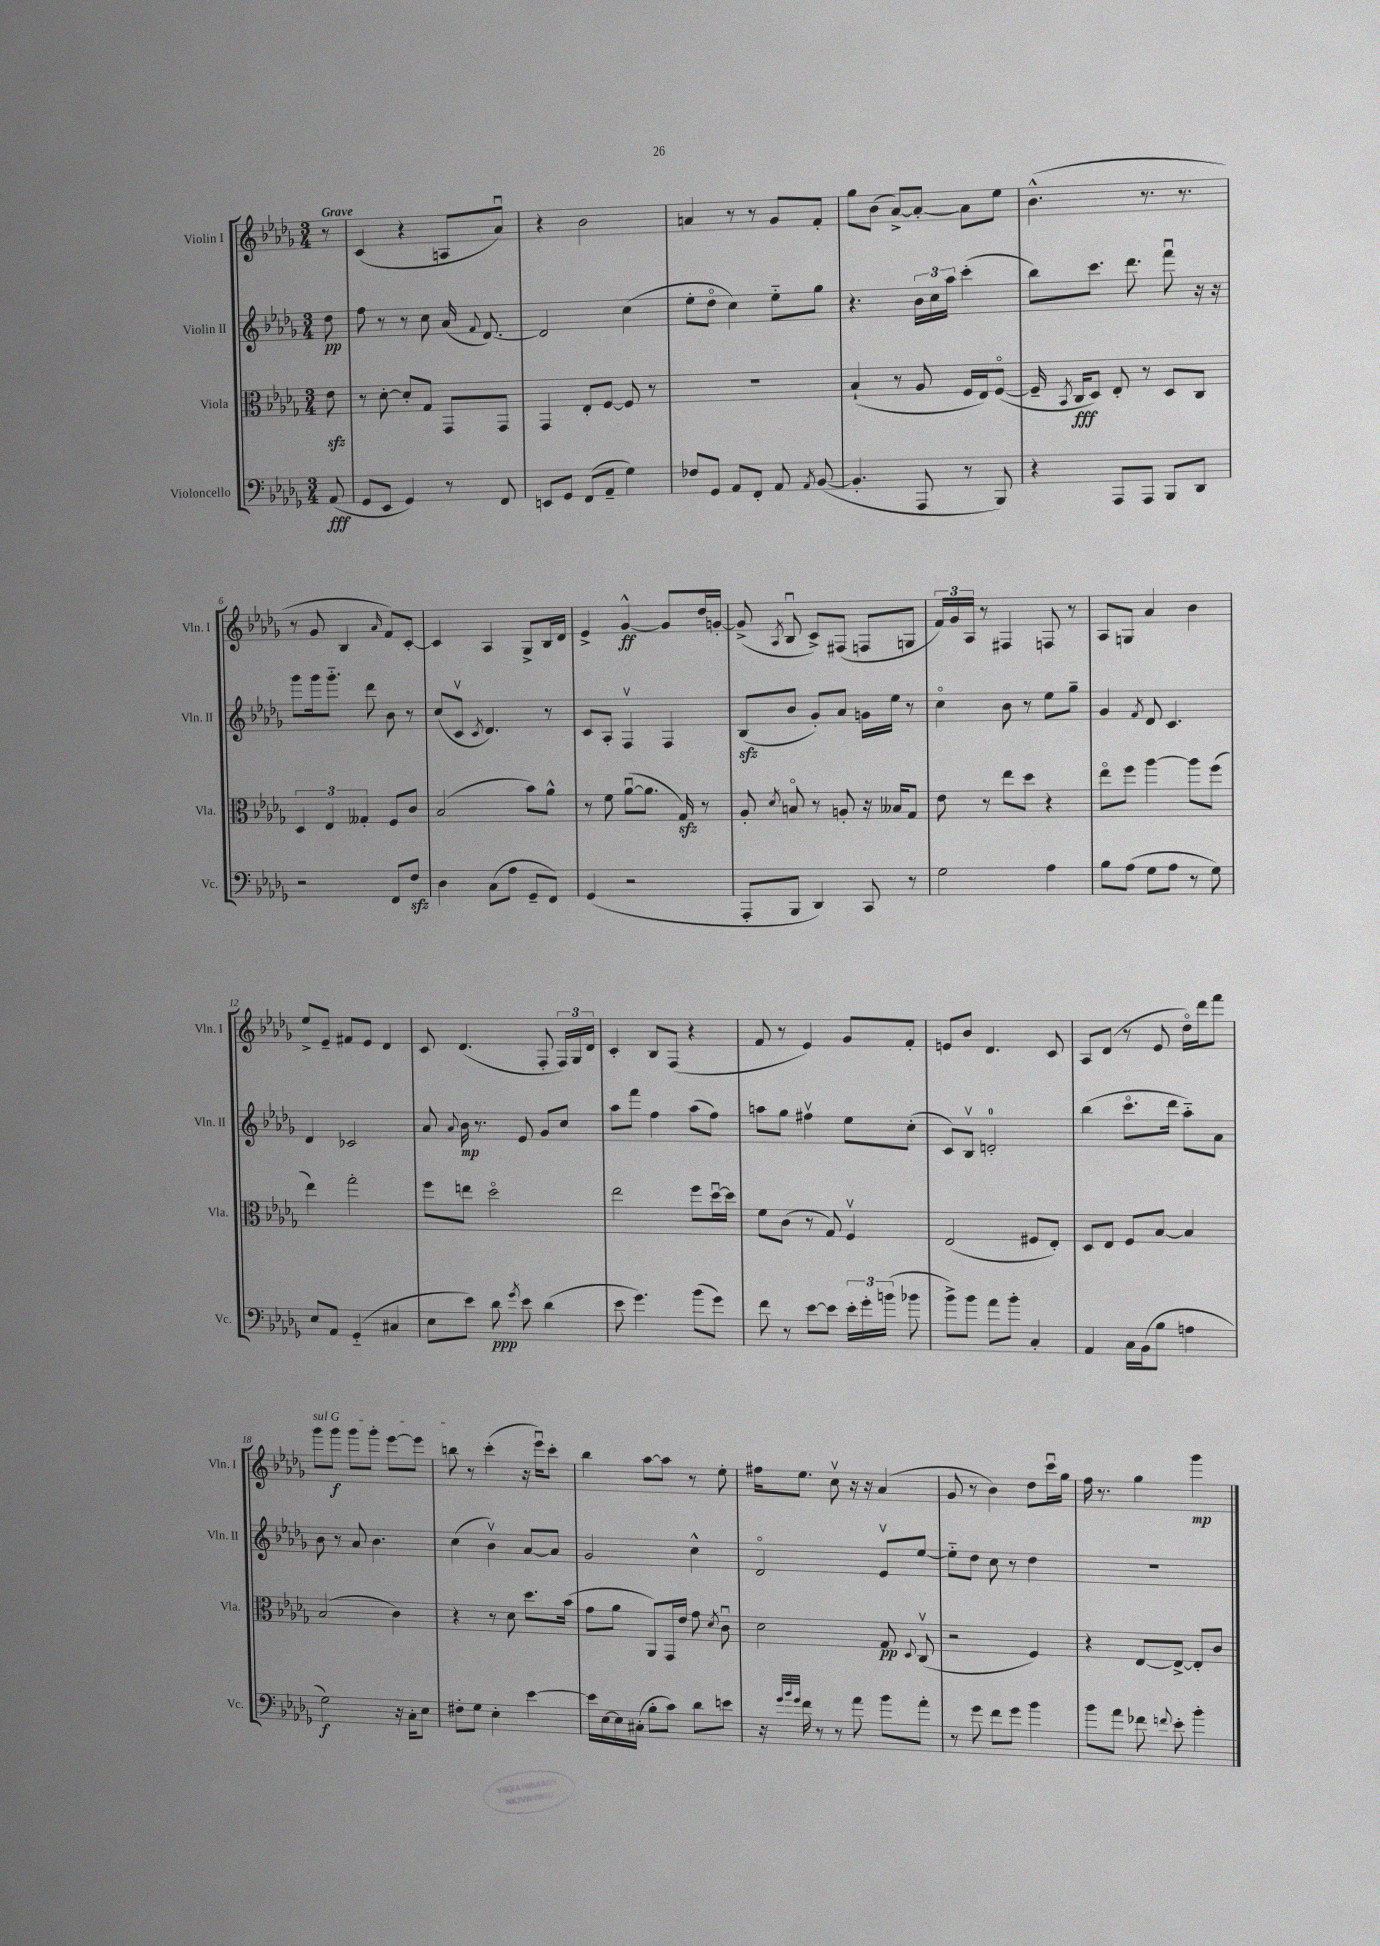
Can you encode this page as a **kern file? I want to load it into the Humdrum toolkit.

**kern	**dynam	**kern	**dynam	**kern	**dynam	**kern	**dynam
*part4	*part4	*part3	*part3	*part2	*part2	*part1	*part1
*staff4	*staff4	*staff3	*staff3	*staff2	*staff2	*staff1	*staff1
*I"Violoncello	*	*I"Viola	*	*I"Violin II	*	*I"Violin I	*
*I'Vc.	*	*I'Vla.	*	*I'Vln. II	*	*I'Vln. I	*
*clefF4	*	*clefC3	*	*clefG2	*	*clefG2	*
*k[b-e-a-d-g-]	*	*k[b-e-a-d-g-]	*	*k[b-e-a-d-g-]	*	*k[b-e-a-d-g-]	*
*M3/4	*	*M3/4	*	*M3/4	*	*M3/4	*
=	=	=	=	=	=	=	=
!	!	!	!	!	!	!LO:TX:a:B:t=Grave	!
(8AA-/	fff	8e-zz\	.	8dd-\	pp	8r	.
=1	=1	=1	=1	=1	=1	=1	=1
8GG-/L	.	8r	.	8ff\	.	(4c/	.
8EE-/J	.	[8d-'\	.	8r	.	.	.
4GG-/)	.	8d-'/L]	.	8r	.	4r	.
.	.	8G-/J	.	8cc\	.	.	.
8r	.	8GG-/L	.	(16a-/	.	8An/L	.
.	.	.	.	8qqf/	.	.	.
.	.	.	.	[8.d-/)	.	.	.
8FF/	.	8GG-/J	.	.	.	8a-u/J)	.
=2	=2	=2	=2	=2	=2	=2	=2
8EEn/L	.	4GG-/	.	2d-/]	.	4r	.
8GG-/J	.	.	.	.	.	.	.
(8FF/L	.	8E-'/L	.	.	.	2b-\	.
8AA-~/J	.	[8F/J	.	.	.	.	.
4G-\)	.	8F/]	.	(4cc\	.	.	.
.	.	8r	.	.	.	.	.
=3	=3	=3	=3	=3	=3	=3	=3
8F-X/L	.	2.r	.	8ee-'\L	.	4an/	.
8GG-/J	.	.	.	8dd-\J	.	.	.
8AA-/L	.	.	.	4cc\)	.	8r	.
8FF'/J	.	.	.	.	.	8r	.
8AA-/	.	.	.	8ee-\L	.	8g-/L	.
8qAA-/	.	.	.	.	.	.	.
([8BB-/	.	.	.	8gg-\J	.	8f'/J	.
=4	=4	=4	=4	=4	=4	=4	=4
4.BB-'/]	.	(4B-`/	.	4.r	.	8gg-\L	.
.	.	.	.	.	.	(8b-\J	.
.	.	8r	.	.	.	[8a-^/L)	.
8AAA-/	.	8A-/	.	24b-\LL	.	8a-'/J_	.
.	.	.	.	24cc\	.	.	.
.	.	.	.	24aa-\JJ	.	.	.
8r	.	16F/LL	.	(4ccc'\	.	8a-\L]	.
.	.	16E-/J)	.	.	.	.	.
8BBB-/)	.	([8F/J	.	.	.	8ee-\J	.
=5	=5	=5	=5	=5	=5	=5	=5
4r	.	16F~/]	.	8bb-\L)	.	(4.b-^^\	.
.	.	8qBB-/	.	.	.	.	.
.	.	16C/KL	fff	.	.	.	.
.	.	8D-/J)	.	8.ccc\J	.	.	.
8AAA-/L	.	8E-'/	.	.	.	.	.
.	.	.	.	8.ddd-\	.	.	.
8AAA-/J	.	8r	.	.	.	8.r	.
8BBB-/L	.	8D-/L	.	8fffu\	.	.	.
.	.	.	.	.	.	8.r	.
8DD-/J	.	8C/J	.	16r	.	.	.
.	.	.	.	16r	.	.	.
!!LO:LB:g=z
=6	=6	=6	=6	=6	=6	=6	=6
2r	.	6D-/	.	8ggg-\L	.	8r	.
.	.	.	.	16ggg-\k	.	8g-/	.
.	.	6E-/	.	.	.	.	.
.	.	.	.	8.ggg-\J	.	.	.
.	.	.	.	.	.	4B-/	.
.	.	6G--X'/	.	.	.	.	.
.	.	.	.	8ddd-\	.	.	.
.	.	.	.	.	.	16qqa-/	.
8FF/L	.	8F/L	.	8b-\	.	8f/L)	.
8Fzz/J	.	8c/J	.	8r	.	[8c'/J	.
=7	=7	=7	=7	=7	=7	=7	=7
4D-\	.	(2B-/	.	(8cc/L	.	4c/]	.
.	.	.	.	8cv/J	.	.	.
.	.	.	.	8qc/	.	.	.
(8C\L	.	.	.	4.d-/)	.	4A-/	.
8A-\J	.	.	.	.	.	.	.
8GG-~/L	.	8b-\L)	.	.	.	8G-^/L	.
8FF/J)	.	8a-^^\J	.	8r	.	16B-/L	.
.	.	.	.	.	.	16d-/JJ	.
=8	=8	=8	=8	=8	=8	=8	=8
(4GG-/	.	8r	.	8c/L	.	4e-^/	.
.	.	8f\	.	8A-'/J	.	.	.
2r	.	([8a-u\L	.	4Fv/	.	[4g-^^/	ff
.	.	8.a-\J]	.	.	.	.	.
.	.	.	.	4F/	.	8g-/L]	.
.	.	16G-zz/)	.	.	.	.	.
.	.	8r	.	.	.	16dd-/L	.
.	.	.	.	.	.	[16gn'/JJ	.
=9	=9	=9	=9	=9	=9	=9	=9
8AAA-'/L	.	8A-'/	.	(8B-zz/L	.	(8g^/]	.
.	.	8qd-/	.	.	.	8qA-/	.
8BBB-/J	.	8Bn/	.	8b-/J	.	8B-u/	.
4DD-/)	.	8r	.	8g-'/L)	.	8c^/L)	.
.	.	8An'/	.	8a-/J	.	(8F#X/J	.
8CC/	.	16r	.	16gn\LL	.	8Fn/L	.
.	.	16B--X/KL	.	16ee-\JJ	.	.	.
8r	.	8G-/J	.	8r	.	8Gn/J	.
=10	=10	=10	=10	=10	=10	=10	=10
2G-\	.	8e-\	.	4cc\	.	24f/LL)	.
.	.	.	.	.	.	24g-/	.
.	.	.	.	.	.	24A-/JJ	.
.	.	8r	.	.	.	8r	.
.	.	8ee-\L	.	8b-\	.	4F#X/	.
.	.	8dd-\J	.	8r	.	.	.
4A-\	.	4r	.	8ee-\L	.	8Fn/	.
.	.	.	.	8gg-~\J	.	8r	.
=11	=11	=11	=11	=11	=11	=11	=11
8B-\L	.	8ee-\L	.	4g-/	.	8A-/L	.
(8A-\J	.	8ff\J	.	.	.	8Gn/J	.
.	.	.	.	8qf/	.	.	.
8G-\L	.	[4aa-\	.	8d-/	.	4a-/	.
8A-\J	.	.	.	4.c/	.	.	.
8r	.	8aa-\L]	.	.	.	4b-\	.
8G-\)	.	(8ff\J	.	.	.	.	.
!!LO:LB:g=z
=12	=12	=12	=12	=12	=12	=12	=12
8E-/L	.	4ee-\)	.	4d-/	.	8ee-^/L	.
8AA-/J	.	.	.	.	.	8e-~/J	.
(4GG-/	.	2gg-'\	.	2c-X/	.	8f#X/L	.
.	.	.	.	.	.	8e-/J	.
4C#X/	.	.	.	.	.	4d-/	.
=13	=13	=13	=13	=13	=13	=13	=13
8E-\L	.	8ff\L	.	8a-/	.	8c/	.
.	.	.	.	8qqa-/	.	.	.
8e-\J)	.	8een\J	.	16b-\	mp	(4.d-/	.
.	.	.	.	8.r	.	.	.
8d-\	ppp	2dd-\	.	.	.	.	.
8qg-/	.	.	.	.	.	.	.
8e-\	.	.	.	8e-/	.	.	.
(4d-\	.	.	.	8g-/L	.	8F'/	.
.	.	.	.	8cc/J	.	24F/LL)	.
.	.	.	.	.	.	24G-/	.
.	.	.	.	.	.	24d-/JJ	.
=14	=14	=14	=14	=14	=14	=14	=14
8e-\	.	2ee-\	.	8aa-\L	.	4c'/	.
4.g-\)	.	.	.	8fff\J	.	.	.
.	.	.	.	4ff\	.	8B-/L	.
.	.	.	.	.	.	(8F/J	.
(8b-\L	.	8ff\L	.	(8aa-\L	.	4r	.
8g-\J)	.	[16dd-u\L	.	8ff\J)	.	.	.
.	.	16dd-\JJ]	.	.	.	.	.
=15	=15	=15	=15	=15	=15	=15	=15
8f\	.	8f\L	.	8aan\L	.	8f/	.
8r	.	(8c\J	.	8gg-\J	.	8r	.
[8e-\L	.	8r	.	4ff#Xv\	.	4e-/)	.
8e-\J]	.	8G-/)	.	.	.	.	.
24e-'\LL	.	4Fv/	.	8ee-\L	.	8g-/L	.
24g-'\	.	.	.	.	.	.	.
(24bn\JJ	.	.	.	.	.	.	.
8b-X\	.	.	.	(8cc'\J	.	8f'/J	.
=16	=16	=16	=16	=16	=16	=16	=16
8b-^\L)	.	(2E-/	.	8c/L)	.	8en/L	.
8b-\J	.	.	.	8B-v/J	.	8b-/J	.
8a-\L	.	.	.	2dn'/	.	4.d-/	.
8b-'\J	.	.	.	.	.	.	.
4C'/	.	8F#X/L	.	.	.	.	.
.	.	8E-'/J)	.	.	.	8c/	.
=17	=17	=17	=17	=17	=17	=17	=17
4AA-/	.	8D-/L	.	(4bb-\	.	8A-/L	.
.	.	8E-/J	.	.	.	(8d-/J	.
16C\LL	.	8F/L	.	8.ccc\L	.	8r	.
(16BB-\J	.	.	.	.	.	.	.
8B-\J	.	[8B-/J	.	.	.	8e-/	.
.	.	.	.	16ddd-\Jk	.	.	.
4An\	.	4B-/]	.	8aa-\L)	.	16dd-\LL)	.
.	.	.	.	.	.	16ddd-\J	.
.	.	.	.	8a-\J	.	8fff\J	.
!!LO:LB:g=z
=18	=18	=18	=18	=18	=18	=18	=18
!	!	!	!	!	!	!LO:TX:a:i:t=sul G	!
2G-\)	f	(2B-/	.	8b-\	.	8ggg-\L	.
.	.	.	.	8r	.	8ggg-\J	f
.	.	.	.	8a-/	.	8ggg-\L	.
.	.	.	.	4.b-\	.	8ggg-'\J	.
16r	.	4c\)	.	.	.	[8eee-\L	.
16C'\KL	.	.	.	.	.	.	.
8E-\J	.	.	.	.	.	8eee-\J]	.
=19	=19	=19	=19	=19	=19	=19	=19
8F#X'\L	.	4r	.	(4cc\	.	8bbn\	.
8G-\J	.	.	.	.	.	8r	.
4E-'\	.	8r	.	4b-v\)	.	(4ccc'\	.
.	.	8d-\	.	.	.	.	.
[4e-\	.	8.dd-\L	.	[8a-/L	.	16r	.
.	.	.	.	.	.	16eee-u\KL)	.
.	.	.	.	8a-/J]	.	8ccc'\J	.
.	.	(16b-\Jk	.	.	.	.	.
=20	=20	=20	=20	=20	=20	=20	=20
16e-\LL]	.	8g-\L	.	2g-/	.	4bb-\	.
[16E-\	.	.	.	.	.	.	.
16E-\]	.	8a-\J	.	.	.	.	.
(16C#X'\JJ	.	.	.	.	.	.	.
8B-'\L	.	8AA-/L)	.	.	.	[8aa-\L	.
8c\J)	.	16GG-/L	.	.	.	8aa-\J]	.
.	.	16e-/JJ	.	.	.	.	.
8d-\L	.	8g-\	.	4cc^^\	.	8r	.
.	.	8qd-/	.	.	.	.	.
8en\J	.	8cu\	.	.	.	8ee-'\	.
=21	=21	=21	=21	=21	=21	=21	=21
16r	.	2d-\	.	2d-/	.	16ff#X\KL	.
32qqg-/LLL	.	.	.	.	.	.	.
32qqb-/	.	.	.	.	.	.	.
32qqg-/JJJ	.	.	.	.	.	.	.
16f\	.	.	.	.	.	8.ee-\J	.
8r	.	.	.	.	.	.	.
8r	.	.	.	.	.	8ccv\	.
8a-\	.	.	.	.	.	16r	.
.	.	.	.	.	.	16r	.
8b-\L	.	8G-/	pp	8e-v/L	.	(4a-/	.
.	.	8qqD-/	.	.	.	.	.
8a-'\J	.	(8Cv/	.	[8ee-/J	.	.	.
=22	=22	=22	=22	=22	=22	=22	=22
8r	.	2r	.	8ee-\L]	.	8g-/	.
8g-\	.	.	.	8dd-\J	.	8r	.
8f\L	.	.	.	8cc\	.	4b-\)	.
8g-\J	.	.	.	8r	.	.	.
4b-\	.	4F/)	.	4dd-\	.	8dd-\L	.
.	.	.	.	.	.	16cccu\L	.
.	.	.	.	.	.	16gg-\JJ	.
=23	=23	=23	=23	=23	=23	=23	=23
8b-\L	.	4r	.	2.r	.	16ff\	.
.	.	.	.	.	.	8.r	.
8a-\J	.	.	.	.	.	.	.
8f-X\	.	[8E-/L	.	.	.	4gg-\	.
8qqfn/	.	.	.	.	.	.	.
8e-'\	.	8E-^/J_	.	.	.	.	.
4b-'\	.	8E-'/L]	.	.	.	4ggg-\	mp
.	.	8c/J	.	.	.	.	.
==	==	==	==	==	==	==	==
*-	*-	*-	*-	*-	*-	*-	*-
